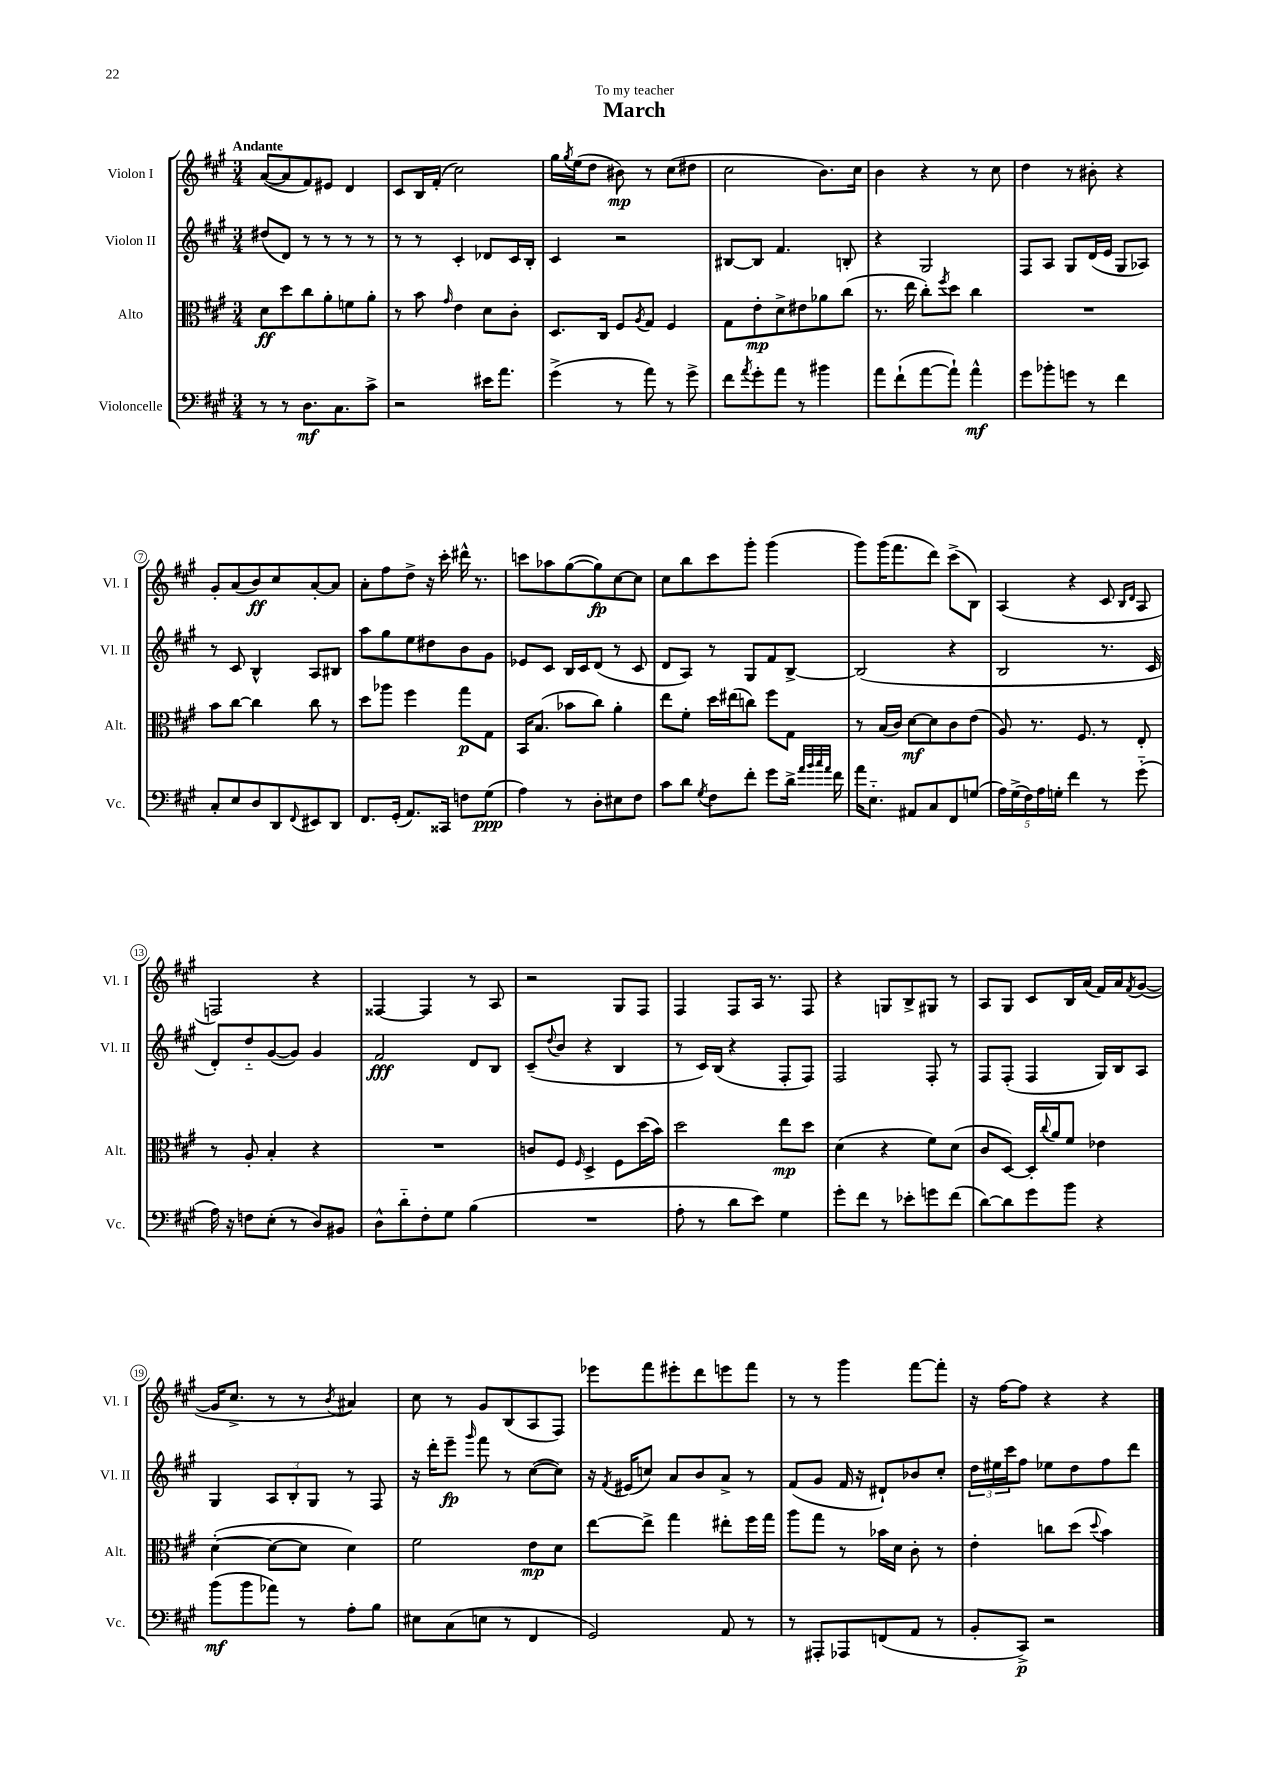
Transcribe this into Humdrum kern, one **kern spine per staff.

**kern	**kern	**kern	**kern
*staff4	*staff3	*staff2	*staff1
*clefF4	*clefC3	*clefG2	*clefG2
*k[f#c#g#]	*k[f#c#g#]	*k[f#c#g#]	*k[f#c#g#]
*M3/4	*M3/4	*M3/4	*M3/4
8r	8d\L	(8dd#/L	([8a/L
8r	8dd\	8d/J)	8a/]
8.D\L	8cc#\	8r	8f#/)
.	8a'\	8r	8e#/J
8.C#\	.	.	.
.	8f\	8r	4d/
8c#^\J	8a'\J	8r	.
=	=	=	=
2r	8r	8r	8c#/L
.	8b\	8r	16B/L
.	.	.	(16f#'/JJ
.	16qqg#/	.	.
.	4e\	4c#'/	2cc#\)
16e#\LK	8d\L	8d-/L	.
8.a\J	.	.	.
.	8c#'\J	16c#/L	.
.	.	16B'/JJ	.
=	=	=	=
(4g#^\	8.D/L	4c#/	16gg#\LL
.	.	.	8qgg#/
.	.	.	(16ee\J
.	.	.	8dd\J
.	16C#/Jk	.	.
8r	8F#/L	2r	8b#\)
.	8qA/	.	.
8a\)	8G#/J	.	8r
8r	4F#/	.	(8cc#\L
8g#^\	.	.	8dd#\J
=	=	=	=
8f#\L	8G#\L	[8B#/L	2cc#\
8qa/	.	.	.
8g#'\	8e'\	8B#/]J	.
8a\J	8d^\	4.f#/	.
8r	8e#\	.	.
4b#\	8a-\	.	8.b\L)
.	(8cc#\J	8B'/	.
.	.	.	16cc#\Jk
=	=	=	=
8a\L	8.r	4r	4b\
(8f#`\	.	.	.
.	16ee\	.	.
[8a\	8cc#'\L)	2G#/	4r
.	8qff#/	.	.
8a`\]J)	8dd\J	.	.
4a^^\	4cc#\	.	8r
.	.	.	8cc#\
=	=	=	=
8g#\L	2.r	8F#/L	4dd\
8b-'\	.	8A/J	.
8g\J	.	8G#/L	8r
8r	.	(16d/L	8b#'\
.	.	16e/JJ	.
4f#\	.	8G#/L	4r
.	.	8A-/J)	.
=	=	=	=
8C#'/L	8b\L	8r	8g#'/L
8E/	[8cc#\J	8c#/	(8a/
8D/	4cc#\]	4B^^/	8b/)
8DD/	.	.	8cc#/
8qqFF#/	.	.	.
8EE#/	8cc#\	8A/L	[8a'/
8DD/J	8r	8B#/J	8a/]J
=	=	=	=
8.FF#/L	8dd\L	8aa\L	8a'\L
.	8aa-\J	8gg#\	8ff#\
(16GG#'/Jk	.	.	.
8.AA/L)	4ff#\	8ee\	8dd^\J
.	.	8dd#\	16r
16CC##/Jk	.	.	16ccc#'\
8F\L	8gg#\L	8b\	16ddd#^^\
.	.	.	8.r
(8G#\J	8G#\J	8g#\J	.
=	=	=	=
4A\)	16BB/LK	8e-/L	8ccc\L
.	(8.B/J	.	.
.	.	8c#/J	8aa-\
8r	8b-\L	16B/LL	([8gg#\
.	.	16c#/J	.
8D'\L	8cc#\J)	(8d/J	8gg#\])
8E#\	4a'\	8r	[8cc#\
8F#\J	.	8c#/	8cc#\]J
=	=	=	=
8c#\L	8ee\L	8d/L	8cc#\L
8d\J	8f#'\J	8A/J)	8bb\
8qG#/	.	.	.
8F#\L	16dd\LL	8r	8ccc#\
.	(16ee#\J	.	.
8f#'\J	8cc\J)	8G#/L	8ggg#'\J
8g#\L	8ff#\L	8f#/	(4ggg#\
16d^\Jk	8G#\J	[8B^/J	.
32qqa/LLL	.	.	.
32qqb/	.	.	.
32qqcc#/	.	.	.
32qqa/JJJ	.	.	.
16f#\	.	.	.
=	=	=	=
16a\LK	8r	(2B/]	8ggg#\L)
8.E'~\J	.	.	.
.	(16B/LL	.	(16ggg#\K
.	16c#/JJ)	.	8.fff#\
8AA#/L	[8d\L	.	.
8C#/	8d\]	.	8ddd\J)
8FF#/	8c#\	4r	(8ccc#^\L
(8G/J	(8e\J	.	8B\J)
=	=	=	=
20A\LL)	8A/)	2B/	(4A/
(20G#^\	.	.	.
20F#\)	.	.	.
.	8.r	.	.
20A\	.	.	.
20G'\JJ	.	.	.
4f#\	.	.	4r
.	8.F#/	.	.
8r	8r	8.r	8c#/
.	.	.	16qqB/LL
.	.	.	16qqd/JJ
(8g#'~\	8E'/	.	8A/
.	.	16c#/	.
=	=	=	=
16A\)	8r	8d'/L)	2F/)
16r	.	.	.
8F\L	8A'/	8dd'~/	.
(8E'\J	4B'/	([8g#/	.
8r	.	8g#/]J)	.
8D/L)	4r	4g#/	4r
8BB#/J	.	.	.
=	=	=	=
8D^^\L	2.r	2f#/	[4F##/
8d'~\	.	.	.
8F#'\	.	.	4F##/]
8G#\J	.	.	.
(4B\	.	8d/L	8r
.	.	8B/J	8A/
=	=	=	=
2.r	8c/L	(8c#~/L	2r
.	.	8qqdd/	.
.	8F#/J	8b/J	.
.	16qqF#/	.	.
.	4D^/	4r	.
.	8F#\L	4B/	8G#/L
.	(16dd\L	.	8F#/J
.	16b\JJ)	.	.
=	=	=	=
8A'\	2dd\	8r	4F#/
8r	.	16c#/LL)	.
.	.	(16B/JJ	.
8d\L	.	4r	8F#/L
8e\J)	.	.	16A/Jk
.	.	.	8.r
4G#\	8ee\L	8F#'/L	.
.	8dd\J	8F#/J)	8F#/
=	=	=	=
8g#'\L	(4d\	2F#/	4r
8f#\J	.	.	.
8r	4r	.	8G/L
8e-'\L	.	.	8B^/
8g\	8f#\L)	8F#'/	8G#/J
(8f#\J	(8d\J	8r	8r
=	=	=	=
[8d\L)	8c#/L	8F#/L	8A/L
8d\]	[8D/J)	(8F#'/J	8G#/J
8g#\	16D'/]LL	4F#/	8c#/L
.	8qqcc#/	.	.
.	16a/J	.	.
8b\J	8f#/J	.	16B/L
.	.	.	(16a/JJ
4r	4e-\	16G#/LL)	16f#/LL)
.	.	16B/J	16a/J
.	.	.	8qf#/
.	.	8A/J	([8g#/J
=	=	=	=
(8b\L	([4d'\	4G#/	16g#/]LK
.	.	.	8.cc#^/J
8b\	.	.	.
8a-\J)	8d\_L	12A/L	8r
.	.	12B'/	.
8r	8d\]J	.	8r
.	.	12G#/J	.
.	.	.	8qb/
8A'\L	4d\)	8r	4a#/)
8B\J	.	8F#/	.
=	=	=	=
8E#\L	2f#\	16r	8cc#\
.	.	16ddd'\LK	.
(8C#\	.	8eee~\J	8r
.	.	16qqggg#/	.
8E\J	.	8fff#\	8g#/L
8r	.	8r	(8B/
4FF#/	8e\L	([8cc#\L	8A/
.	8d\J	8cc#\]J)	8F#/J)
=	=	=	=
2GG#/)	[8ee\L	16r	8eee-\L
.	.	8qf#/	.
.	.	(16e#/LK	.
.	8ee^\]J	8cc/J)	8fff#\
.	4gg#\	8a/L	8eee#'\
.	.	8b/	8ddd\
8AA/	8ee#'\L	8a^/J	8eee\
8r	16ff#\L	8r	8fff#\J
.	16gg#\JJ	.	.
=	=	=	=
8r	8aa\L	(8f#/L	8r
8AAA#'/L	8gg#\J	8g#/J	8r
8AAA-/	8r	16f#/	4ggg#\
.	.	16r	.
(8FF/	16b-\LL	8d#`/L)	.
.	16d\JJ	.	.
8AA/J	8c#'\	8b-/	[8fff#\L
8r	8r	8cc#'/J	8fff#'\]J
=	=	=	=
8BB'/L	4e'\	24dd\LL	16r
.	.	24ee#\	.
.	.	.	[16ff#\LK
.	.	24ccc#\J	.
8CC#^/J)	.	8ff#\J	8ff#\]J
2r	8cc\L	8ee-\L	4r
.	(8dd\J	8dd\	.
.	8qqdd/	.	.
.	4b\)	8ff#\	4r
.	.	8ddd\J	.
==	==	==	==
*-	*-	*-	*-
